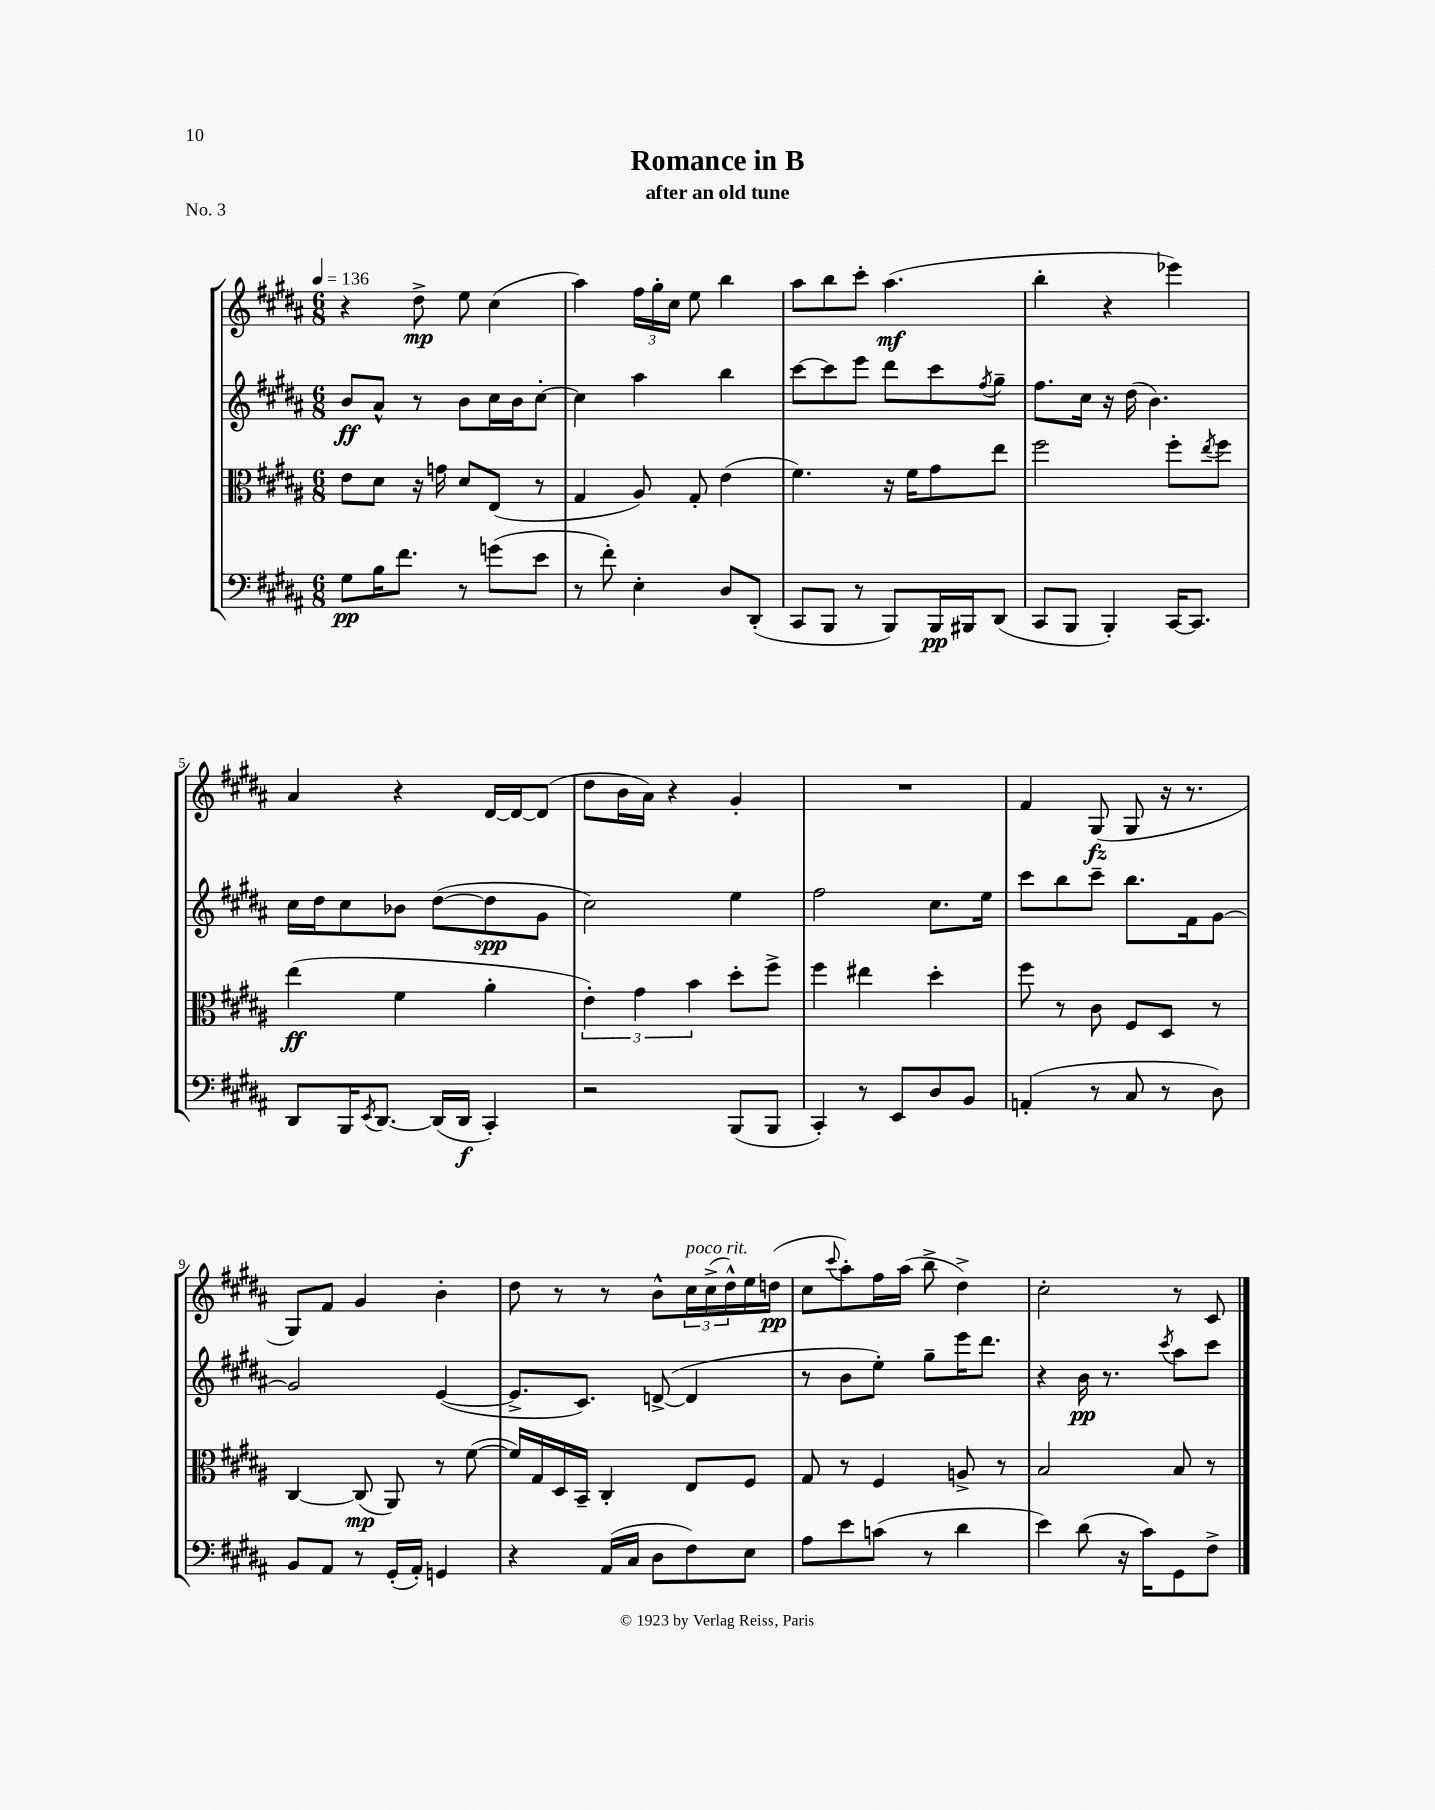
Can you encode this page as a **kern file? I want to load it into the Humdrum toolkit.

**kern	**dynam	**kern	**dynam	**kern	**dynam	**kern	**dynam
*part4	*part4	*part3	*part3	*part2	*part2	*part1	*part1
*staff4	*staff4	*staff3	*staff3	*staff2	*staff2	*staff1	*staff1
*clefF4	*	*clefC3	*	*clefG2	*	*clefG2	*
*k[f#c#g#d#a#]	*	*k[f#c#g#d#a#]	*	*k[f#c#g#d#a#]	*	*k[f#c#g#d#a#]	*
*M6/8	*	*M6/8	*	*M6/8	*	*M6/8	*
*MM136	*	*MM136	*	*MM136	*	*MM136	*
=1	=1	=1	=1	=1	=1	=1	=1
8G#\L	pp	8e\L	.	8b/L	ff	4r	.
16B\K	.	8d#\J	.	8a#^^/J	.	.	.
8.f#\J	.	.	.	.	.	.	.
.	.	16r	.	8r	.	8dd#^\	mp
.	.	16gn\	.	.	.	.	.
8r	.	8d#/L	.	8b\L	.	8ee\	.
(8gn\L	.	(8E/J	.	16cc#\L	.	(4cc#\	.
.	.	.	.	16b\J	.	.	.
8e\J	.	8r	.	[8cc#'\J	.	.	.
=2	=2	=2	=2	=2	=2	=2	=2
8r	.	4G#/	.	4cc#\]	.	4aa#\)	.
8f#'\)	.	.	.	.	.	.	.
4E'\	.	8A#/)	.	4aa#\	.	24ff#\LL	.
.	.	.	.	.	.	24gg#'\	.
.	.	.	.	.	.	24cc#\JJ	.
.	.	8G#'/	.	.	.	8ee\	.
8D#/L	.	(4e\	.	4bb\	.	4bb\	.
(8DD#'/J	.	.	.	.	.	.	.
=3	=3	=3	=3	=3	=3	=3	=3
8CC#/L	.	4.f#\)	.	[8ccc#\L	.	8aa#\L	.
8BBB/J	.	.	.	8ccc#\]	.	8bb\	.
8r	.	.	.	8eee\J	.	8ccc#'\J	.
8BBB/L)	.	16r	.	8ddd#\L	.	(4.aa#\	mf
.	.	16f#\KL	.	.	.	.	.
16BBB/L	pp	8g#\	.	8ccc#\	.	.	.
16BBB#X/J	.	.	.	.	.	.	.
.	.	.	.	8qff#/	.	.	.
(8DD#/J	.	8ee\J	.	8gg#~\J	.	.	.
=4	=4	=4	=4	=4	=4	=4	=4
8CC#/L	.	2ff#\	.	8.ff#\L	.	4bb'\	.
8BBB/J	.	.	.	.	.	.	.
.	.	.	.	16cc#\Jk	.	.	.
4BBB'/)	.	.	.	16r	.	4r	.
.	.	.	.	(16dd#\	.	.	.
.	.	.	.	4.b\)	.	.	.
[16CC#/KL	.	8ff#'\L	.	.	.	4eee-X\)	.
8.CC#/J]	.	.	.	.	.	.	.
.	.	8qee/	.	.	.	.	.
.	.	8ff#\J	.	.	.	.	.
!!LO:LB:g=z
=5	=5	=5	=5	=5	=5	=5	=5
8DD#/L	.	(4ee\	ff	16cc#\LL	.	4a#/	.
.	.	.	.	16dd#\J	.	.	.
16BBB/K	.	.	.	8cc#\	.	.	.
8qEE/	.	.	.	.	.	.	.
[8.DD#/J	.	.	.	.	.	.	.
.	.	4f#\	.	8b-X\J	.	4r	.
(16DD#/LL]	.	.	.	([8dd#\L	.	.	.
16DD#/JJ	f	.	.	.	.	.	.
4CC#'/)	.	4a#'\	.	8dd#\]	spp	[16d#/LL	.
.	.	.	.	.	.	16d#/J_	.
.	.	.	.	8g#\J	.	(8d#/J]	.
=6	=6	=6	=6	=6	=6	=6	=6
2r	.	6e'\)	.	2cc#\)	.	8dd#\L	.
.	.	.	.	.	.	16b\L	.
.	.	6g#\	.	.	.	.	.
.	.	.	.	.	.	16a#\JJ)	.
.	.	.	.	.	.	4r	.
.	.	6b\	.	.	.	.	.
(8BBB/L	.	8dd#'\L	.	4ee\	.	4g#'/	.
8BBB/J	.	8ff#^\J	.	.	.	.	.
=7	=7	=7	=7	=7	=7	=7	=7
4CC#'/)	.	4ff#\	.	2ff#\	.	2.r	.
8r	.	4ee#X\	.	.	.	.	.
8EE/L	.	.	.	.	.	.	.
8D#/	.	4dd#'\	.	8.cc#\L	.	.	.
8BB/J	.	.	.	.	.	.	.
.	.	.	.	16ee\Jk	.	.	.
=8	=8	=8	=8	=8	=8	=8	=8
(4AAn'/	.	8ff#\	.	8ccc#\L	.	4f#/	.
.	.	8r	.	8bb\	.	.	.
8r	.	8c#\	.	8ccc#~\J	.	(8G#/	fz
8C#/	.	8F#/L	.	8.bb\L	.	8G#/	.
8r	.	8D#/J	.	.	.	16r	.
.	.	.	.	16f#\k	.	8.r	.
8D#\)	.	8r	.	[8g#\J	.	.	.
!!LO:LB:g=z
=9	=9	=9	=9	=9	=9	=9	=9
8BB/L	.	[4C#/	.	2g#/]	.	8G#/L)	.
8AA#/J	.	.	.	.	.	8f#/J	.
8r	.	(8C#/]	mp	.	.	4g#/	.
(16GG#'/LL	.	8AA#/)	.	.	.	.	.
16AA#'/JJ)	.	.	.	.	.	.	.
4GGn/	.	8r	.	([4e/	.	4b'\	.
.	.	([8f#\	.	.	.	.	.
=10	=10	=10	=10	=10	=10	=10	=10
4r	.	16f#/LL])	.	8.e^/L]	.	8dd#\	.
.	.	16G#/	.	.	.	.	.
.	.	16D#/	.	.	.	8r	.
.	.	16BB~/JJ	.	8.c#/J)	.	.	.
(16AA#/LL	.	4C#'/	.	.	.	8r	.
16C#/JJ	.	.	.	.	.	.	.
8D#\L	.	.	.	([8dn^/	.	8b^^\L	.
!	!	!	!	!	!	!LO:TX:a:i:t=poco rit.	!
8F#\)	.	8E/L	.	4d/]	.	24cc#\L	.
.	.	.	.	.	.	(24cc#^\	.
.	.	.	.	.	.	24dd#^^\)	.
8E\J	.	8F#/J	.	.	.	16ee\	.
.	.	.	.	.	.	(16ddn\JJ	pp
=11	=11	=11	=11	=11	=11	=11	=11
8A#\L	.	8G#/	.	8r	.	8cc#\L	.
.	.	.	.	.	.	8qqccc#/	.
8e\	.	8r	.	8b\L	.	8aa#'\)	.
(8cn\J	.	4F#/	.	8ee'\J)	.	16ff#\L	.
.	.	.	.	.	.	(16aa#\JJ	.
8r	.	.	.	8gg#~\L	.	8bb^\	.
4d#\	.	8An^/	.	16eee\K	.	4dd#^\)	.
.	.	.	.	8.ddd#\J	.	.	.
.	.	8r	.	.	.	.	.
=12	=12	=12	=12	=12	=12	=12	=12
4e\)	.	2B/	.	4r	.	2cc#'\	.
(8d#\	.	.	.	16b\	pp	.	.
.	.	.	.	8.r	.	.	.
16r	.	.	.	.	.	.	.
16c#\KL)	.	.	.	.	.	.	.
.	.	.	.	8qccc#/	.	.	.
8GG#\	.	8B/	.	8aa#\L	.	8r	.
8F#^\J	.	8r	.	8ccc#\J	.	8c#/	.
==	==	==	==	==	==	==	==
*-	*-	*-	*-	*-	*-	*-	*-
